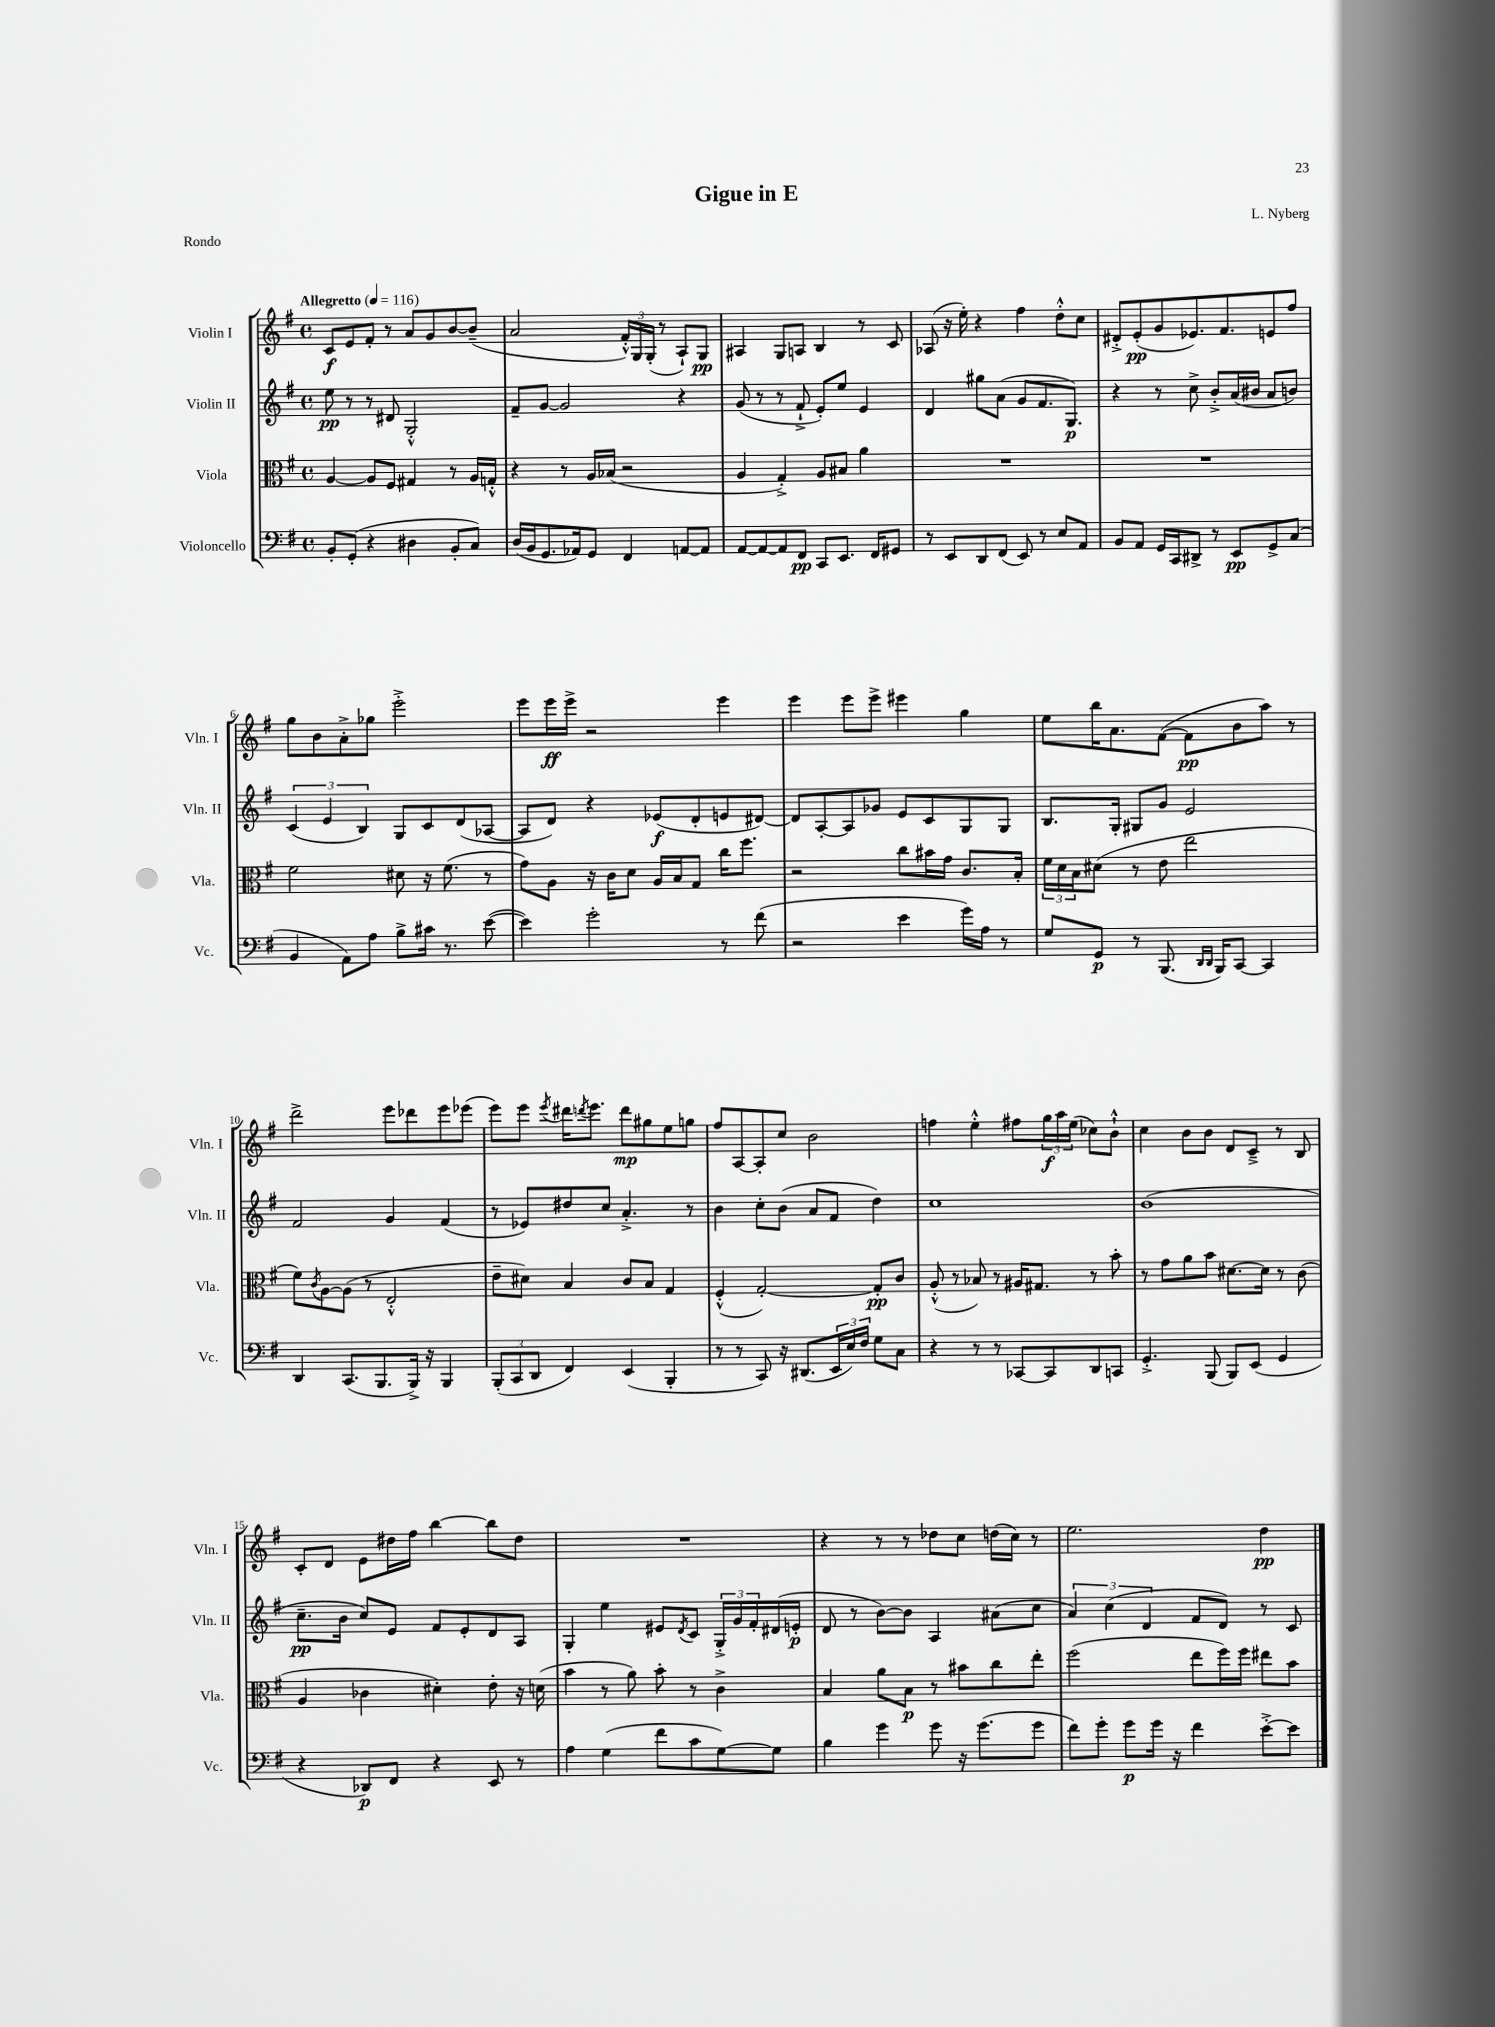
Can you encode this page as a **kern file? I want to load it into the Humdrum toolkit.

**kern	**kern	**kern	**kern
*staff4	*staff3	*staff2	*staff1
*clefF4	*clefC3	*clefG2	*clefG2
*k[f#]	*k[f#]	*k[f#]	*k[f#]
*M4/4	*M4/4	*M4/4	*M4/4
*met(c)	*met(c)	*met(c)	*met(c)
*MM116	*MM116	*MM116	*MM116
8BB'	[4A	8ee	8c
(8GG'	.	8r	8e
4r	8A]	8r	8f#'
.	8F#	8d#	8r
4D#	4G#	2G'^^	8a
.	.	.	8g
8BB'	8r	.	[8b
8C)	16A	.	(8b~]
.	16G'^^	.	.
=	=	=	=
(16D	4r	8f#~	2a
16BB	.	.	.
8.GG	.	[8g	.
.	8r	2g]	.
16AA-)	.	.	.
8GG	16A	.	.
.	(16B-	.	.
4FF#	2r	.	24f#'^^)
.	.	.	24G
.	.	.	(24G'
.	.	.	8r
[8AA	.	4r	8A`)
8AA]	.	.	8G
=	=	=	=
[8AA	4A	(8g	4A#
8AA_	.	8r	.
8AA]	4G'^)	8r	8G
8FF#	.	8f#`^	8A
8CC	8A	8e')	4B
8.EE	8B#	8ee	.
.	4a	4e	8r
16FF#	.	.	.
8GG#	.	.	8c
=	=	=	=
8r	1r	4d	(8A-
8EE	.	.	16r
.	.	.	16ee')
8DD	.	8gg#	4r
(8FF#	.	(8a	.
8EE)	.	8g	4ff#
8r	.	8.f#	.
8E	.	.	8dd'^^
.	.	8.G)	.
8AA	.	.	8cc
=	=	=	=
8BB	1r	4r	8d#'^
8AA	.	.	(8e'
16GG	.	8r	8g
16CC	.	.	.
8DD#^	.	8cc^	8.e-)
8r	.	8b'^	.
.	.	.	8.f#
8EE	.	(16a	.
.	.	16b#	.
8GG^	.	8a	8e
(8C	.	8b)	8ff#
=	=	=	=
4BB	2f#	(6c	8gg
.	.	.	8b
.	.	6e	.
8AA)	.	.	8a'^
.	.	6B)	.
8A	.	.	8gg-
8B^	8d#	8G	2eee'^
16c#	16r	8c	.
8.r	(8.f#	.	.
.	.	(8d	.
([8e	8r	[8A-	.
=	=	=	=
4e])	8g)	8A-]	8eee
.	8A	8d)	16eee
.	.	.	16eee^
2g'	16r	4r	2r
.	16c	.	.
.	8d	.	.
.	16A	(8e-	.
.	16B	.	.
.	8G	8d'	.
8r	16cc	8e	4eee
.	8.ff#	.	.
(8f#	.	[8d#)	.
=	=	=	=
2r	2r	8d#]	4eee
.	.	[8A'	.
.	.	8A]	8eee
.	.	8g-	8eee^
4e	8cc	8e	4eee#
.	16b#	8c	.
.	16g	.	.
16g)	8.c	8G	4gg
16A	.	.	.
8r	.	8G	.
.	16B'	.	.
=	=	=	=
8G	24f#	8.B	8ee
.	24d	.	.
.	24B	.	.
8GG	(8d#	.	16bb
.	.	16G'	8.a
8r	8r	8G#	.
(8.BBB	8e	8g	([8f#
.	2ee	2e	8f#]
16qqDD	.	.	.
16qqDD	.	.	.
16BBB)	.	.	.
[8CC	.	.	8b
4CC]	.	.	8aa)
.	.	.	8r
=	=	=	=
4DD	8f#)	2f#	2ddd^
.	8qc	.	.
.	[8A	.	.
(8.CC	(8A]	.	.
.	8r	.	.
8.BBB	.	.	.
.	2E'^^	4g	8eee
16BBB^)	.	.	8ddd-
16r	.	.	.
4BBB	.	(4f#	8eee
.	.	.	(8eee-
=	=	=	=
(12BBB'	8e~	8r	8eee)
12CC	.	.	.
.	8d#)	8e-)	8eee
12DD	.	.	.
.	.	.	8qeee
4FF#)	4B	8dd#	16ddd#
.	.	.	8qddd
.	.	.	8.eee
.	.	8cc	.
(4EE	8c	4.a'^	8ddd
.	8B	.	8gg#
4BBB'	4G	.	8ee
.	.	8r	8gg
=	=	=	=
8r	(4F#'^^	4b	8ff#
8r	.	.	[8A
8CC)	[2G')	8cc'	8A']
16r	.	(8b	8cc
(8.DD#	.	.	.
.	.	8a	2b
24EE	.	8f#	.
24E)	.	.	.
24F#	.	.	.
8G	8G']	4dd)	.
8C	8c	.	.
=	=	=	=
4r	(8A'^^	1cc	4ff
.	8r	.	.
8r	8B-)	.	4ee'^^
8r	8r	.	.
[8CC-	16A#	.	8ff#
.	8.G#	.	.
8CC-]	.	.	24gg
.	.	.	24aa
.	.	.	(24ee
8DD	8r	.	8cc-)
8CC	8b'	.	8b`^^
=	=	=	=
4.GG'^	8r	(1b	4cc
.	8g	.	.
.	8a	.	8b
(8BBB	8b	.	8b
8BBB)	[8.d#	.	8d
(8EE	.	.	8c~^
.	16d#]	.	.
4GG	8r	.	8r
.	(8c	.	8B
=	=	=	=
4r	4A	8.cc~	8c'
.	.	.	8d
.	.	16b	.
8DD-)	4c-	8cc)	8e
8FF#	.	8e	16dd#
.	.	.	16ff#
4r	4d#')	8f#	[4bb
.	.	8e'	.
8EE	8e'	8d	8bb]
8r	16r	8A	8dd#
.	(16d	.	.
=	=	=	=
4A	4b	4G'	1r
(4G	8r	4ee	.
.	8a)	.	.
8f#	8b'	8e#	.
.	.	8qd	.
8c	8r	8c	.
[8G)	4c^	24G'^	.
.	.	24g	.
.	.	24f#'	.
8G]	.	(16d#	.
.	.	16e'	.
=	=	=	=
4B	4B	8d	4r
.	.	8r	.
4g	8a	[8b)	8r
.	8B	8b]	8r
8g	8r	4A	8dd-
16r	8b#	.	8cc
(8.g	.	.	.
.	8cc	(8a#	(16dd
.	.	.	16cc)
8g	8ee'	8cc	8r
=	=	=	=
8f#)	(2ff#	6a)	2.ee
8g'	.	.	.
.	.	(6cc	.
8g	.	.	.
.	.	6d	.
16g	.	.	.
16r	.	.	.
4f#	8ee	8f#	.
.	16ff#)	8d)	.
.	16ff#	.	.
[8e'^	8ee#	8r	4dd
8e]	8b	8c	.
==	==	==	==
*-	*-	*-	*-
